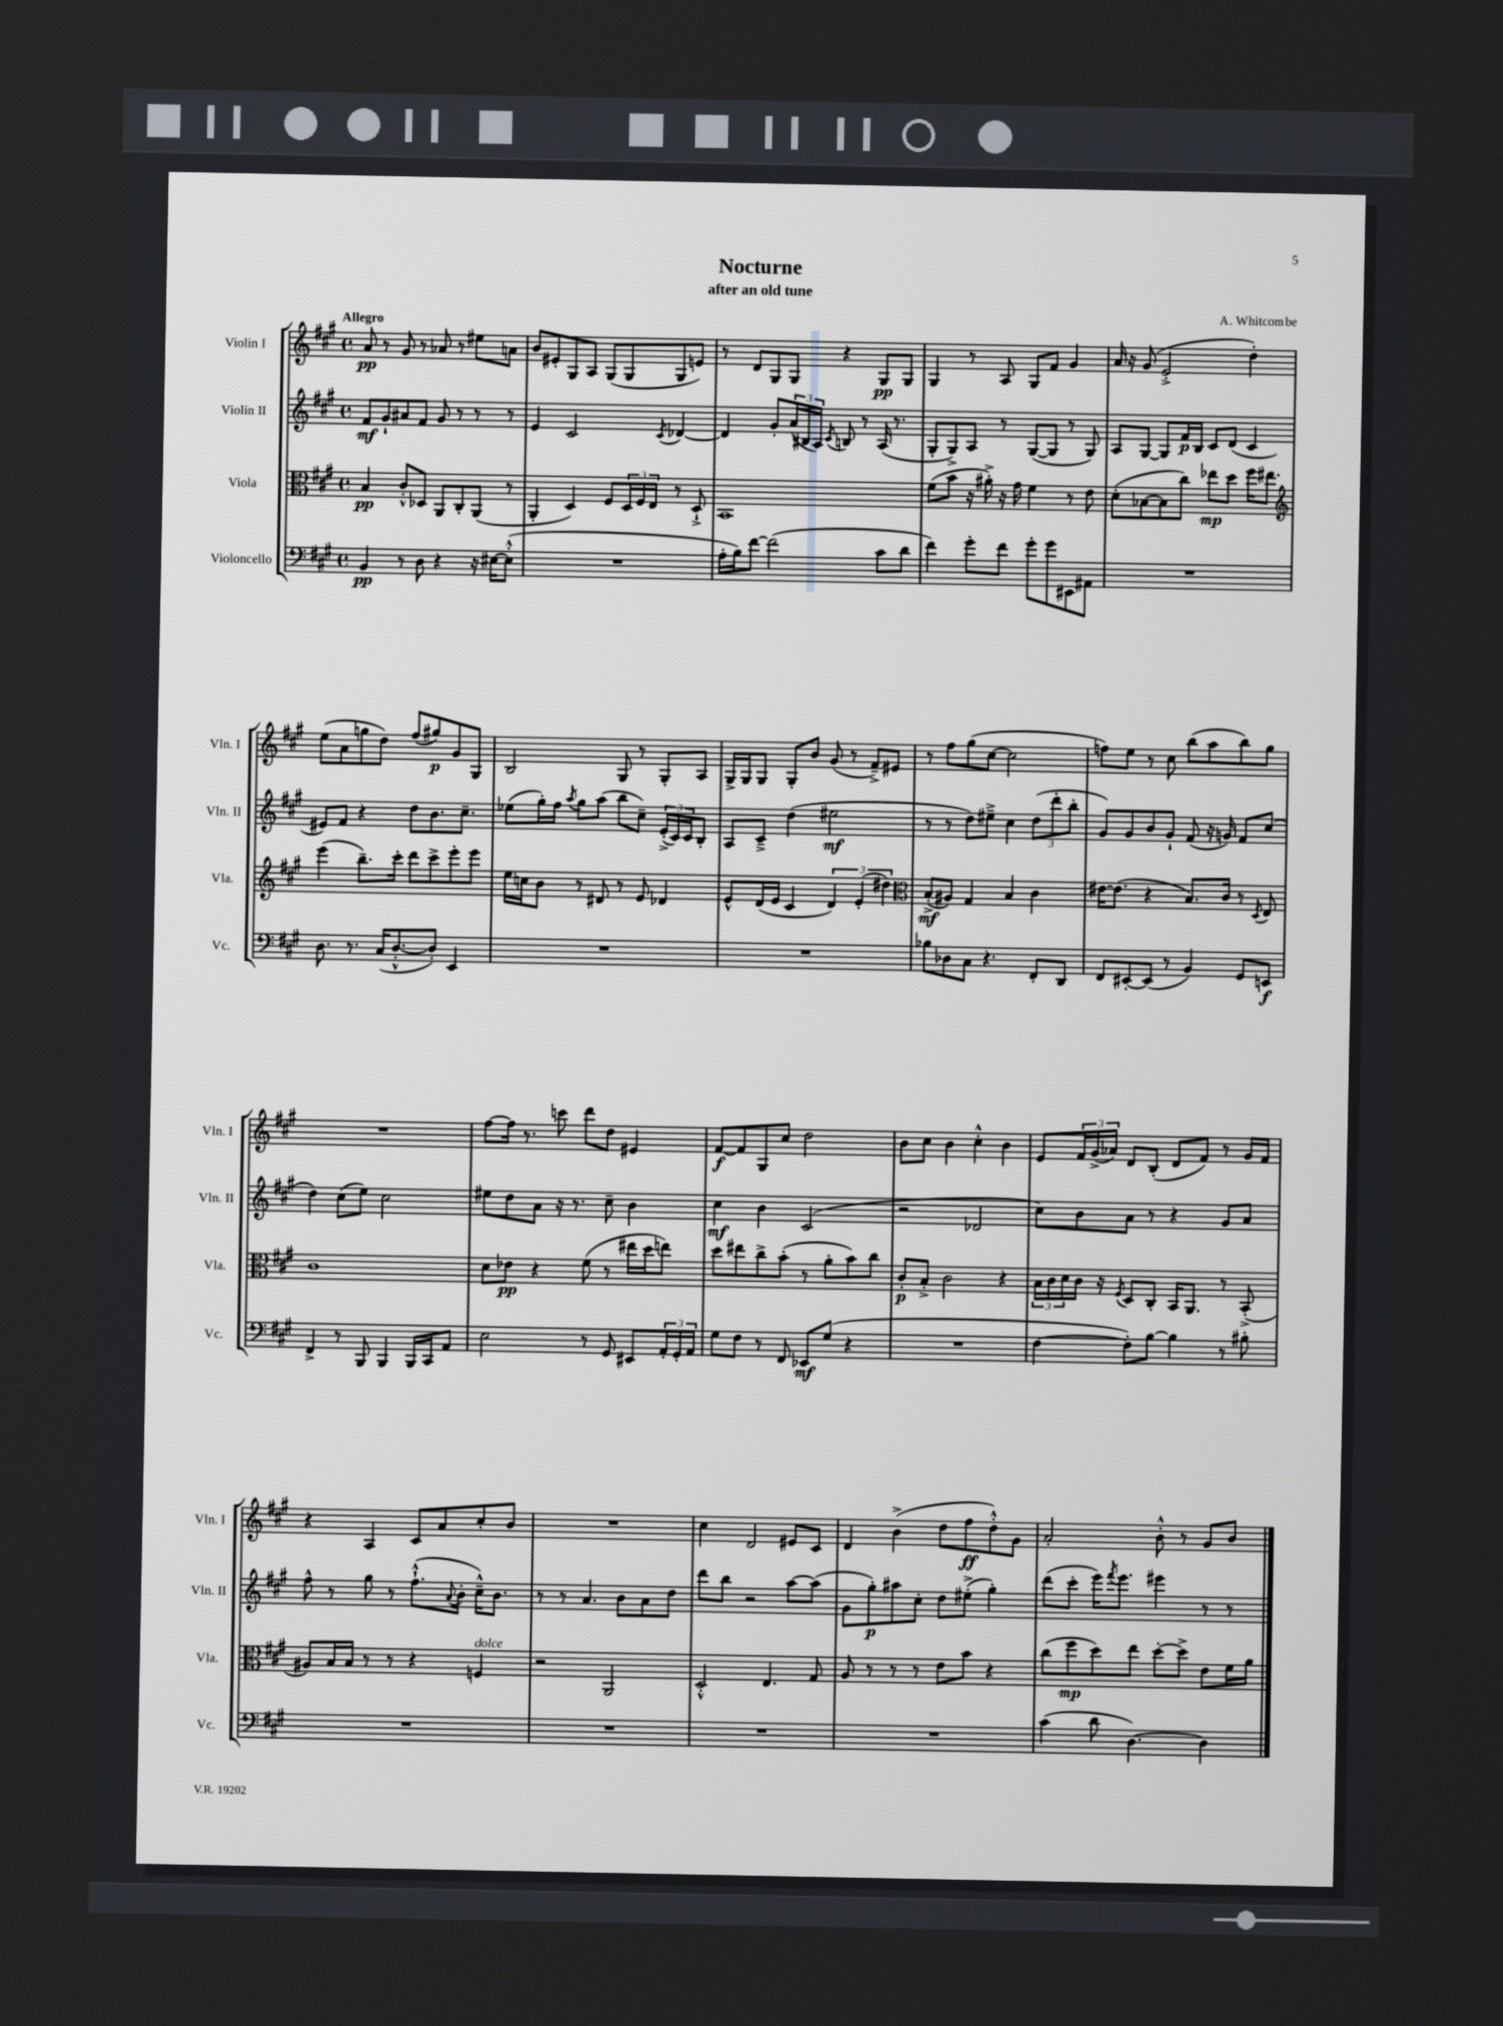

**kern	**kern	**kern	**kern
*staff4	*staff3	*staff2	*staff1
*clefF4	*clefC3	*clefG2	*clefG2
*k[f#c#g#]	*k[f#c#g#]	*k[f#c#g#]	*k[f#c#g#]
*M4/4	*M4/4	*M4/4	*M4/4
*met(c)	*met(c)	*met(c)	*met(c)
4BB	4B	8f#	8a
.	.	8g#`	8r
8r	8c#'^^	8a#	8g#
8D	8D-	8f#	8r
4r	8AA	8g#	8a-
.	8C#'	8r	8r
16r	(8AA	8r	8ee#
[16E#	.	.	.
(8E#'^^]	8r	8r	8a
=	=	=	=
1r	4AA'	4e	8b
.	.	.	8e#'
.	4D)	2c#	8G#
.	.	.	8A
.	8F#	.	(8G#
.	24D	.	8G#
.	24F#	.	.
.	24E	.	.
.	.	8qc#	.
.	8r	[4d-	8G#
.	8D`^	.	8e)
=	=	=	=
16A'	1BB	4d-]	8r
16B)	.	.	.
[8f#	.	.	8d
(2f#]	.	8g#'	8G#
.	.	(24a	8G#
.	.	24B#	.
.	.	24A)	.
.	.	8qc#	.
.	.	8B	4r
.	.	8r	.
8c#	.	(16A	8G#
.	.	8.r	.
8d	.	.	8G#
=	=	=	=
4f#)	(8f#	8G#'	4G#
.	8b	8G#^)	.
8g#'	16r	8A	8r
.	16a#'^)	.	.
8f#	16r	8r	8A
.	16g#	.	.
8g#'	4f#	([8G#	8G#
8g#	.	8G#]	8f#
8EE#	8r	8r	4g#
8AA#	8e	8G#)	.
=	=	=	=
1r	(8d'	8A	16a
.	.	.	16r
.	[8B-	[8G#	(8g#
.	8B-]	8G#]	2e'^
.	8cc#)	16f#	.
.	.	16B	.
.	8ee-	8c#	.
.	8dd	(8d	.
.	16ff#	4c#	4dd')
.	8.ee#	.	.
=	=	=	=
*	*clefG2	*	*
8.D	(4eee	8e#)	(8ee
.	.	8f#	8a
8.r	.	.	.
.	8.bb~)	4r	8gg
(16C#	.	.	8dd)
[8.D'^^	16ccc#'	.	.
.	8ddd	8dd	(8ff#
8D'])	8ccc#^	8.b	8gg#)
4EE	8eee'	.	8g#
.	.	8.cc#~	.
.	8eee	.	8G#
=	=	=	=
1r	16ee	(8ee-	2B
.	16cc	.	.
.	8b	16gg#')	.
.	.	16ff#	.
.	.	8qaa	.
.	8r	8gg#	.
.	8d#	(8aa	.
.	8r	8bb	8G#
.	8e	8cc#~)	8r
.	4d-	(24e'^	8G#'
.	.	24c#)	.
.	.	24c#	.
.	.	8B'	8A
=	=	=	=
1r	8e^^	8A	16G#^
.	.	.	16G#
.	(16d	8c#~^	8G#
.	16e	.	.
.	4c#	(4dd	8G#'
.	.	.	8b
.	6d)	2ee#	(8g#
.	.	.	8r
.	(6e'	.	.
.	.	.	8f#~^)
.	6dd#)	.	.
.	.	.	8e#
=	=	=	=
*	*clefC3	*	*
8B-	(8B'^	8r	8r
8D-	8A#)	8r	8ff#
8C#	4G#	8dd)	(8gg#
4.r	.	8ee#~^	[8cc#
.	4B	4cc#	2cc#]
8FF#'	4c#	(12dd	.
.	.	12ddd'	.
8DD	.	.	.
.	.	12bb'	.
=	=	=	=
8FF#	[16e#	8g#)	8ff)
.	(8.e#]	.	.
[8EE#'	.	8g#	8ee
(8EE#]	4r	8b	8r
8r	.	8g#`	8cc#
4BB)	8.B)	(8f#	(8bb
.	.	16r	8aa
.	16c#	16g)	.
8GG#	8r	8f#	8bb)
.	8qD	.	.
8EE	8E	(8cc#	8gg#
=	=	=	=
4FF#^	1c#	4dd)	1r
8r	.	(8cc#	.
8BBB	.	8ee)	.
4BBB	.	2cc#	.
16BBB	.	.	.
16CC#	.	.	.
8AA	.	.	.
=	=	=	=
2E	8d	8ee#	[8ff#
.	8e-	8dd	16ff#]
.	.	.	8.r
.	4r	8a	.
.	.	16r	8ccc
.	.	8.r	.
8r	(8f#	.	8ddd
8GG#	8r	8cc#~	8dd
8EE#	16ee#	4b	4e#
.	16dd	.	.
24AA'	8ee)	.	.
24GG#'	.	.	.
24AA	.	.	.
=	=	=	=
8G#	8dd	4cc#	[8f#
8F#	8ee#	.	8f#]
8r	8cc#^	4b	8G#
8FF#	(8b'	.	8cc#
8EE-	8r	(2c#	2dd
(8G#	8a'	.	.
4r	8b)	.	.
.	8cc#	.	.
=	=	=	=
1r	8c#'	2r	8b
.	8B'^	.	8cc#
.	2c#	.	4b
.	.	2d-	4cc#'^^
.	4r	.	4b
=	=	=	=
[4F#	24B	8cc#)	8e
.	24c#	.	.
.	24d	.	.
.	16c#	8b	24f#
.	.	.	(24g#^
.	16r	.	.
.	.	.	24a-)
.	8qF#	.	.
8F#'])	8D	8a	8d
[8B	8C#'	8r	(8B'
4B]	16BB	4r	8d
.	8.AA	.	.
.	.	.	8f#)
8r	8r	8g#	8r
8B#'	(8BB'^	8a	16g#
.	.	.	16f#
=	=	=	=
1r	8A#)	8ff#^^	4r
.	16B	8r	.
.	16B	.	.
.	8r	8gg#	4A
.	8r	8r	.
.	4r	(8.ff#`^^	8c#
.	.	.	8a
.	.	8qqa	.
.	.	16b'	.
.	4F	16cc#~^^)	8cc#'
.	.	8.b	.
.	.	.	8b
=	=	=	=
1r	2r	8r	1r
.	.	8r	.
.	.	4.a	.
.	2AA	.	.
.	.	8b	.
.	.	8a	.
.	.	8dd	.
=	=	=	=
1r	2D'^^	8ddd	4cc#
.	.	8bb	.
.	.	2r	2d
.	4.E	.	.
.	.	[8aa	8e#
.	8G#	(8aa]	8c#
=	=	=	=
1r	8A	8g#	4d
.	8r	8gg#')	.
.	8r	8aa#	(4b^
.	8r	8cc#'	.
.	8e	8dd	8dd
.	8b	(8ee#'^	8ff#
.	4r	4gg#')	8dd'^^)
.	.	.	8g#
=	=	=	=
(4c#	(8cc#	(8ddd	2a'
.	8ff#	8ccc#'	.
8d	8dd)	16eee)	.
.	.	8qfff#	.
.	.	8.eee	.
[4.D)	8ee	.	.
.	[8dd'	4eee#	8b'^^
.	8dd^]	.	8r
4D]	8e	8r	8g#
.	16f#	8r	8b
.	16a	.	.
==	==	==	==
*-	*-	*-	*-
